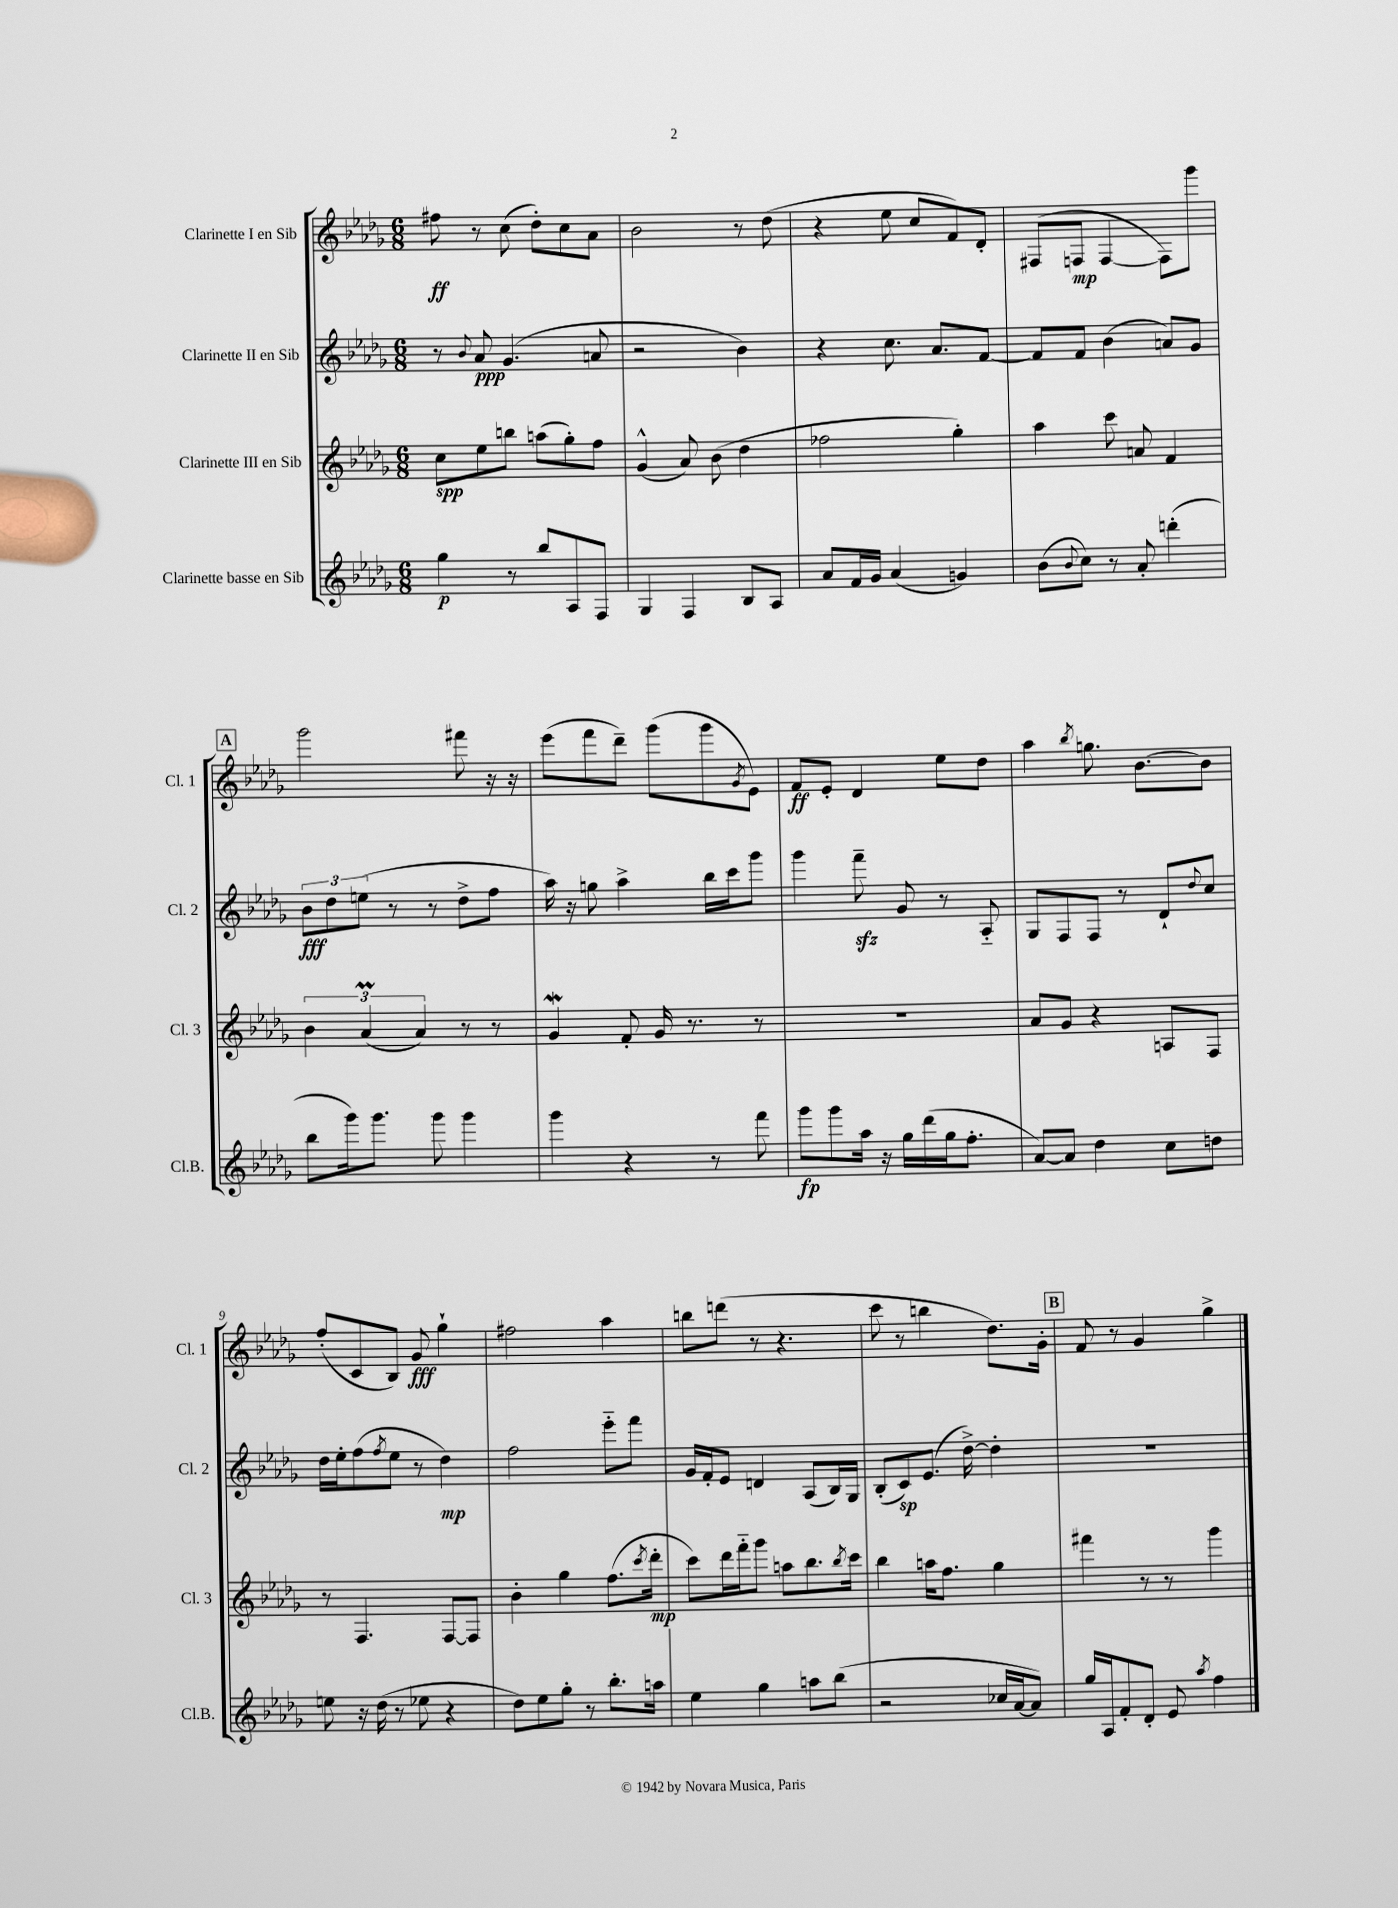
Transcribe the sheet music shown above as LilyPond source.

<<
\new StaffGroup <<
\new Staff = "s0" \with { instrumentName = "Clarinette I en Sib" shortInstrumentName = "Cl. 1" } {
    \clef treble \key des \major \numericTimeSignature \time 6/8
    fis''8\ff r8 c''8( des''8-.) c''8 aes'8 |
    bes'2 r8 des''8( |
    r4 ees''8 c''8 f'8) des'8-. |
    fis8( f8\mp f4~ f8) ges'''8 |
    \mark \markup { \box "A" } ges'''2 fis'''8 r16 r16 |
    ees'''8( f'''8 des'''8--) ges'''8( ges'''8 \acciaccatura { ges'8 } ees'8) |
    f'8\ff ees'8-. des'4 ees''8 des''8 |
    aes''4 \acciaccatura { bes''8 } g''8. bes'8.~ bes'8 |
    f''8-.( c'8 bes8) ges'8\fff ges''4-! |
    fis''2 aes''4 |
    b''8 d'''8( r8 r4. |
    c'''8 r8 b''4 des''8.) ges'16-. |
    \mark \markup { \box "B" } f'8 r8 ges'4 ges''4-> \bar "|." |
}
\new Staff = "s1" \with { instrumentName = "Clarinette II en Sib" shortInstrumentName = "Cl. 2" } {
    \clef treble \key des \major \numericTimeSignature \time 6/8
    r8 \appoggiatura { bes'8 } aes'8\ppp ges'4.( a'8 |
    r2 bes'4) |
    r4 c''8. aes'8. f'8~ |
    f'8 f'8 bes'4( a'8) ges'8 |
    \mark \markup { \box "A" } \tuplet 3/2 { bes'8\fff des''8 e''8( } r8 r8 des''8-> f''8 |
    aes''16) r16 g''8 aes''4-> bes''16 c'''16 ges'''8 |
    ges'''4 f'''8--\sfz ges'8 r8 aes8-_ |
    ges8 f8 f8 r8 des'8-! \appoggiatura { des''8 } c''8 |
    des''16 ees''16-. f''8( \acciaccatura { f''8 } ees''8 r8 des''4\mp) |
    f''2 ees'''8-_ f'''8 |
    ges'16 f'16-. ees'8 d'4 aes8( bes16) ges16 |
    bes8-.( c'8\sp) ees'8.( des''16~->) des''4-. |
    \mark \markup { \box "B" } R2. \bar "|." |
}
\new Staff = "s2" \with { instrumentName = "Clarinette III en Sib" shortInstrumentName = "Cl. 3" } {
    \clef treble \key des \major \numericTimeSignature \time 6/8
    c''8\spp ees''8 b''8 a''8( ges''8-.) f''8 |
    ges'4-^( aes'8) bes'8( des''4 |
    fes''2 ges''4-.) |
    aes''4 c'''8 a'8 f'4 |
    \mark \markup { \box "A" } \tuplet 3/2 { bes'4 aes'4\prall( aes'4) } r8 r8 |
    ges'4\mordent f'8-. ges'16 r8. r8 |
    R2. |
    aes'8 ges'8 r4 a8 f8 |
    r8 f4. f8~ f8 |
    bes'4-. ges''4 f''8.( \acciaccatura { c'''8 } des'''16-.\mp |
    c'''8) des'''16 f'''16-_ ges'''8 a''8 bes''8. \acciaccatura { bes''8 } c'''16 |
    bes''4 a''16 f''8. ges''4 |
    \mark \markup { \box "B" } fis'''4 r8 r8 ges'''4 \bar "|." |
}
\new Staff = "s3" \with { instrumentName = "Clarinette basse en Sib" shortInstrumentName = "Cl.B." } {
    \clef treble \key des \major \numericTimeSignature \time 6/8
    ges''4\p r8 bes''8 aes8 f8 |
    ges4 f4 bes8 aes8 |
    aes'8 f'16 ges'16 aes'4( g'4) |
    bes'8( \appoggiatura { bes'8 } c''8) r8 aes'8-. d'''4-.( |
    \mark \markup { \box "A" } bes''8 ges'''16) ges'''8. ges'''8 ges'''4 |
    ges'''4 r4 r8 f'''8 |
    ges'''8\fp ges'''8 aes''16 r16 ges''16 des'''16( ges''16 f''8.-. |
    aes'8~) aes'8 des''4 c''8 d''8 |
    e''8 r16 des''16( r8 ees''8 r4 |
    des''8) ees''8 ges''8-. r8 bes''8.-. a''16 |
    ees''4 ges''4 a''8 bes''8( |
    r2 ces''16 aes'16~ aes'8) |
    \mark \markup { \box "B" } ges''16 aes16 f'8-. des'8-. ees'8 \acciaccatura { aes''8 } f''4 \bar "|." |
}
>>
>>
